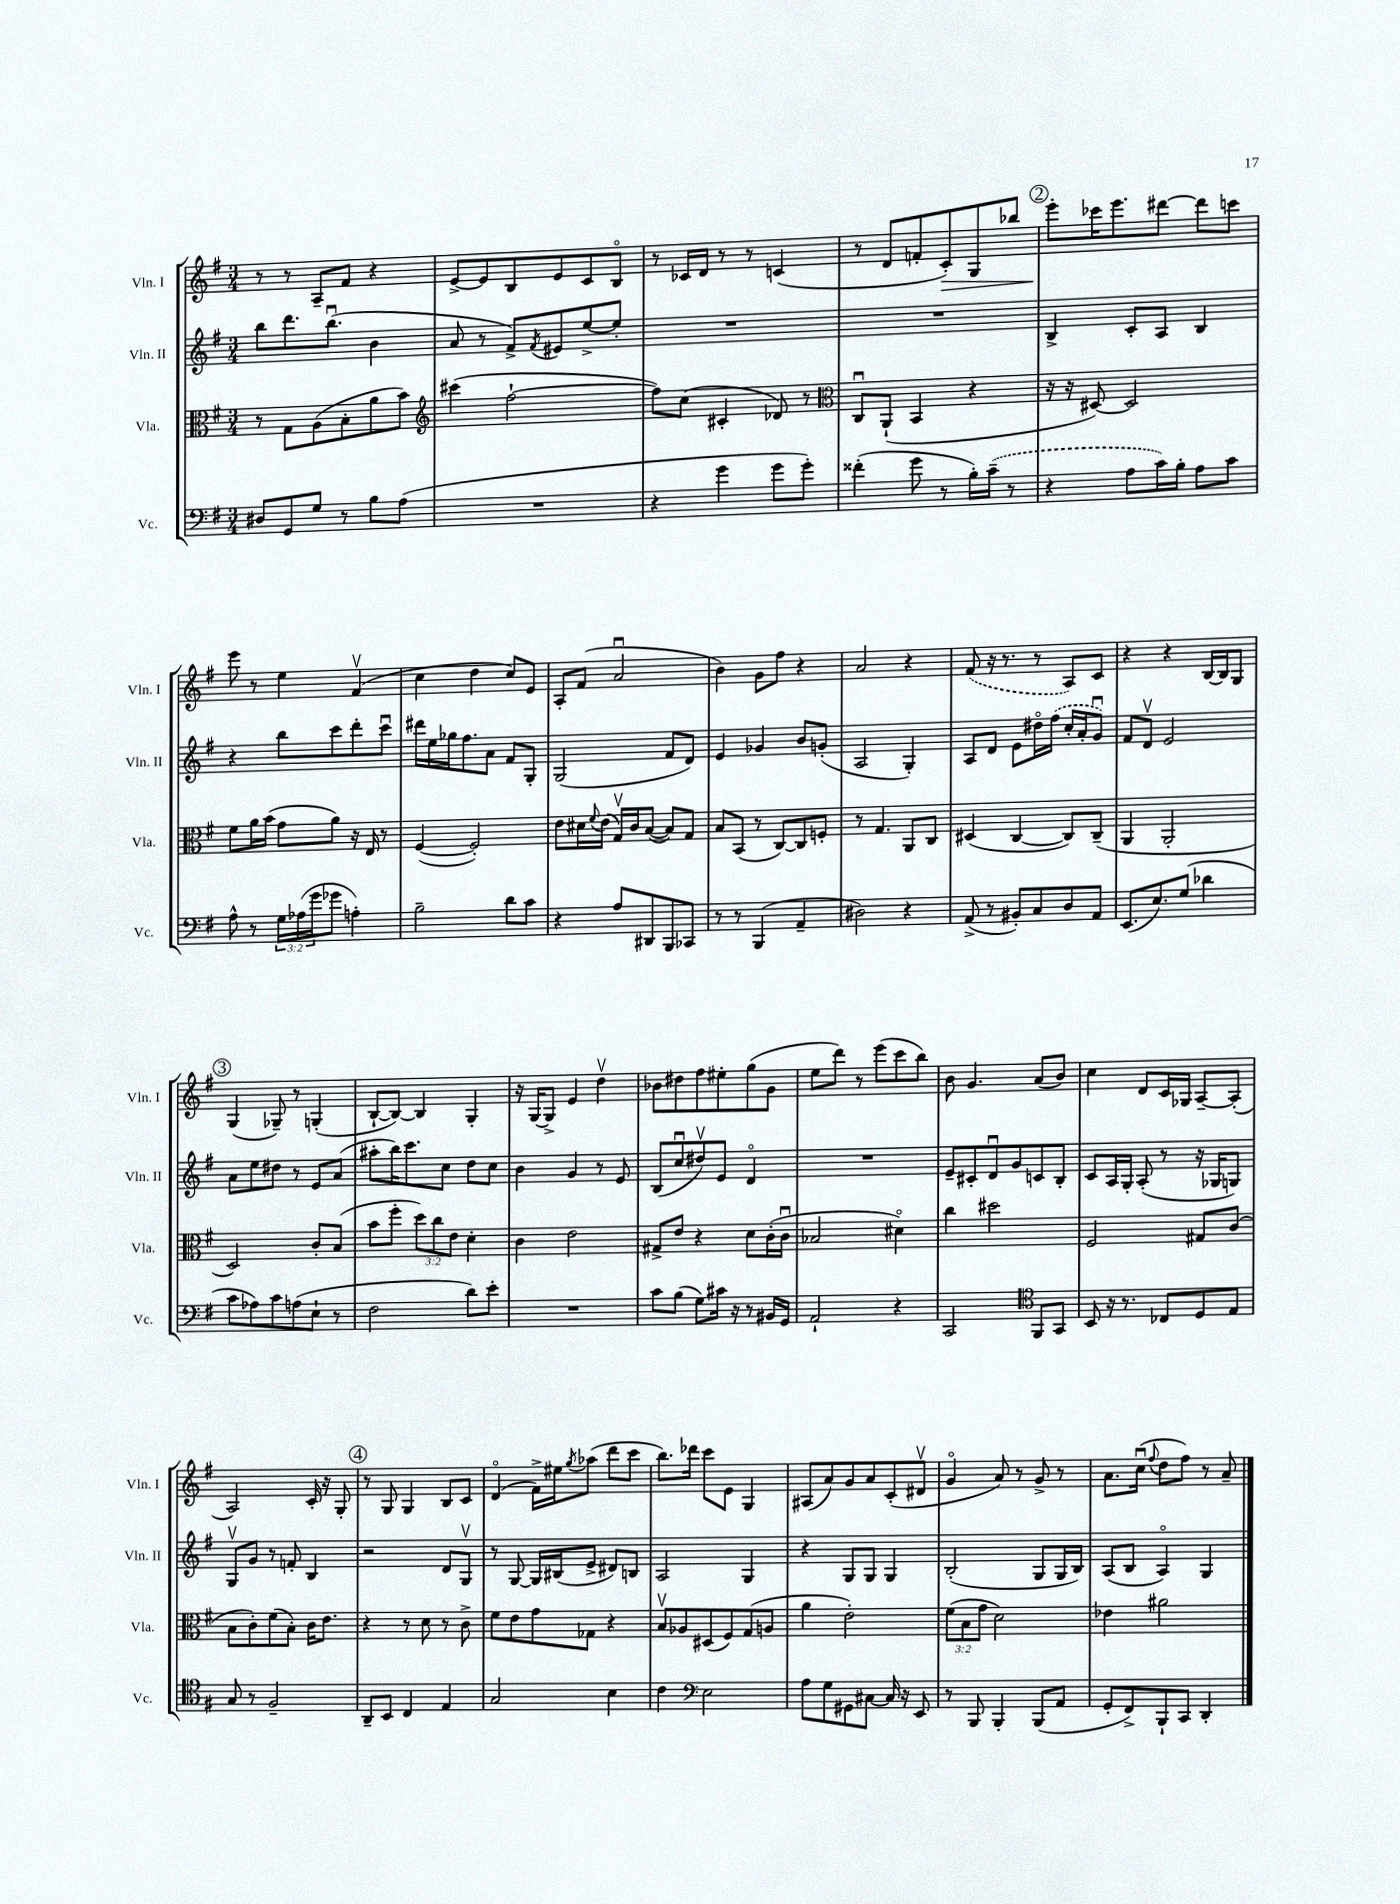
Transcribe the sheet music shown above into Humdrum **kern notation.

**kern	**kern	**kern	**kern	**dynam
*part4	*part3	*part2	*part1	*part1
*staff4	*staff3	*staff2	*staff1	*staff1
*I"Vc.	*I"Vla.	*I"Vln. II	*I"Vln. I	*
*I'Vc.	*I'Vla.	*I'Vln. II	*I'Vln. I	*
*clefF4	*clefC3	*clefG2	*clefG2	*
*k[f#]	*k[f#]	*k[f#]	*k[f#]	*
*M3/4	*M3/4	*M3/4	*M3/4	*
=9	=9	=9	=9	=9
8D#X/L	8r	8bb\L	8r	.
8GG/	8G\L	8.ddd\	8r	.
8G/J	(8A\	.	8A~/L	.
.	.	(8.bbu\J	.	.
8r	8B'\	.	8f#/J	.
8B\L	8a\	4b\	4r	.
(8A\J	8b\J)	.	.	.
=10	=10	=10	=10	=10
*	*clefG2	*	*	*
2.r	(4ccc#X\	8a/	[8e^/L	.
.	.	8r	8e/]	.
.	[2ff#`\	8f#^/L)	8B/	.
.	.	8qf#/	.	.
.	.	8e#X/	8e/	.
.	.	[8ee^/	8c/	.
.	.	8ee'/J]	8B/J	.
=11	=11	=11	=11	=11
4r	8ff#\L])	2.r	8r	.
.	(8cc\J	.	16c-X/LL	.
.	.	.	16d/JJ	.
4g\	4c#X'/	.	8r	.
.	.	.	8r	.
8g\L	8d-X/)	.	(4cn/	.
8g'\J)	8r	.	.	.
=12	=12	=12	=12	=12
*	*clefC3	*	*	*
(4f##X'\	8Cu/L	2.r	8r	.
.	(8AA`/J	.	8d/L	.
8g\	4BB/	.	8fn'/	.
!	!	!	!	!LO:HP:b
8r	.	.	8c'/)	>
16B'\LL)	4r	.	8G/	.
(16c~\JJ	.	.	.	.
8r	.	.	8bb-X/J	.
!!LO:REH:place=s1:t=2
=13	=13	=13	=13	=13
4r	16r	4B^/	8eee'\L	.
.	16r	.	.	.
.	[8D#X/)	.	16ccc-X\K	]
.	.	.	8.eee\	.
8A\L	2D#/]	8c'/L	.	.
16c\L)	.	8A/J	[8ddd#X\J	.
16B'\JJ	.	.	.	.
8A\L	.	4B/	8ddd#\L]	.
8c\J	.	.	8cccn\J	.
!!LO:LB:g=z
=14	=14	=14	=14	=14
8A^^\	8f#\L	4r	8eee\	.
8r	16a\L	.	8r	.
.	(16b\JJ	.	.	.
24G\LL	8g\L	8bb\L	4ee\	.
(24A-X\	.	.	.	.
24g\J	.	.	.	.
8g-X\J	8a\J)	8ccc\	.	.
4An'\)	16r	8ddd'\	(4f#v/	.
.	16E/	.	.	.
.	8r	8cccu\J	.	.
=15	=15	=15	=15	=15
2B~\	([4F#/	16ddd#X\LL	4cc\	.
.	.	16ee\	.	.
.	.	16gg-X\J	.	.
.	.	8.ff#\	.	.
.	2F#'/])	.	4dd\	.
.	.	8a\J	.	.
8d\L	.	8f#/L	8cc/L)	.
8c\J	.	8G'/J	8e/J	.
=16	=16	=16	=16	=16
4r	8e\L	(2G/	8A'/L	.
.	16d#X\L	.	(8f#/J	.
.	8qqf#/	.	.	.
.	(16e\JJ	.	.	.
8A/L	16Gv/LL)	.	2au/	.
.	16c/J	.	.	.
8DD#X/	([8B/J	.	.	.
8BBB/	8B/L])	8f#/L	.	.
8CC-X/J	8G/J	8d/J)	.	.
=17	=17	=17	=17	=17
8r	8B/L	4e/	4b\)	.
8r	(8BB/J	.	.	.
(4BBB/	8r	4g-X/	8g\L	.
.	[8C/L)	.	8ff#\J	.
4AA~/	8C/]	8b/L	4r	.
.	8Fn'/J	(8gn'/J	.	.
=18	=18	=18	=18	=18
2D#X\)	8r	2A/	2a/	.
.	4.G/	.	.	.
4r	8AA/L	4G'/)	4r	.
.	8C/J	.	.	.
=19	=19	=19	=19	=19
(8AA^/	(4D#X/	8A/L	(8f#/	.
8r	.	8d/J	16r	.
.	.	.	8.r	.
8BB#X'/L)	[4C/	8e\L	.	.
8C/	.	16dd#X\L	8r	.
.	.	(16ff#\JJ	.	.
8D/	8C/L])	16cc'/LL	8A/L)	.
.	.	16a'/J	.	.
8AA/J	(8C~/J	8gu/J)	8c/J	.
=20	=20	=20	=20	=20
(8.EE/L	4AA/	8f#/L	4r	.
.	.	8dv/J	.	.
8.E/)	.	.	.	.
.	2AA'/	2e/	4r	.
(8G/J	.	.	.	.
4d-X\	.	.	[16B/LL	.
.	.	.	16B/J]	.
.	.	.	8G/J	.
!!LO:LB:g=z
!!LO:REH:place=s1:t=3
=21	=21	=21	=21	=21
8c\L	2D/)	8a\L	(4G/	.
8A-X\)	.	8ee\	.	.
8c\	.	8dd#X\J	8G-X~/)	.
(8An\	.	8r	8r	.
8E`\J	8c'/L	8e/L	(4Gn'/	.
8r	(8B/J	(8a/J	.	.
=22	=22	=22	=22	=22
2F#\	8b\L	8aa#X'\L	[8B`/L	.
.	8ff#'\J	16bb\K)	8B/J_)	.
.	.	8.ccc\	.	.
.	12dd\L)	.	4B/]	.
.	12cc\	.	.	.
.	.	8cc\J	.	.
.	12e\J	.	.	.
8d\L)	4d'\	8dd\L	4G'/	.
8e'\J	.	8cc\J	.	.
=23	=23	=23	=23	=23
2.r	4c\	4b\	16r	.
.	.	.	[16G/KL	.
.	.	.	8G^/J]	.
.	2e\	4g/	4e/	.
.	.	8r	4ddv\	.
.	.	8e/	.	.
=24	=24	=24	=24	=24
8c\L	8G#X^/L	(8B/L	8b-X\L	.
(8B\J	8e/J	8ccu/	8dd#X\	.
8G\L)	4r	8dd#Xv/)	8ff#\	.
16c#X\Jk	.	8e/J	8ee#X'\	.
16r	.	.	.	.
8r	8d\L	4d/	(8gg\	.
16BB#X/LL	(16c'\L	.	8g\J	.
16GG/JJ	16cu\JJ	.	.	.
=25	=25	=25	=25	=25
2AA`/	2B-X/	2.r	8ee\L	.
.	.	.	8ddd\J)	.
.	.	.	8r	.
.	.	.	(8eee\L	.
4r	4d#X\)	.	8ccc\	.
.	.	.	8bb\J)	.
=26	=26	=26	=26	=26
2CC/	4cc\	8e~/L	8b\	.
.	.	8c#X'/	4.g/	.
.	2dd#X\	8du/	.	.
.	.	8g/	.	.
*clefC4	*	*	*	*
8FF#/L	.	8cn/	(8a/L	.
8GG/J	.	8B'/J	8b/J)	.
=27	=27	=27	=27	=27
8BB/	2F#/	8c/L	4cc\	.
16r	.	16A/L	.	.
8.r	.	16G'/JJ	.	.
.	.	(8A'/	8d/L	.
8C-X/L	.	8r	16c/L	.
.	.	.	16G-X/JJ	.
8D/	8G#X/L	16r	[8A~/L	.
.	.	16G-X/KL	.	.
8E/J	(8c/J	8Gn/J)	(8A'/J]	.
!!LO:LB:g=z
=28	=28	=28	=28	=28
8G/	8B\L	8Gv/L	2A/)	.
8r	8c'\)	8g/J	.	.
2F#~/	(8f#\	8r	.	.
.	8B'\J)	8fn'/	.	.
.	16c\KL	4B/	16c'/	.
.	8.e\J	.	16r	.
.	.	.	8G'/	.
!!LO:REH:place=s1:t=4
=29	=29	=29	=29	=29
8AA~/L	4r	2r	8r	.
8BB/J	.	.	8G/	.
4C/	8r	.	4G/	.
.	8d\	.	.	.
4E/	8r	8d/L	8B/L	.
.	8c^\	8Gv/J	8c/J	.
=30	=30	=30	=30	=30
2G/	8f#\L	8r	(4d/	.
.	8e\	[8G/	.	.
.	8g\	16G/LL]	16f#^\LL)	.
.	.	(16B#X/J	16ee#X\J	.
.	.	.	8qgg/	.
.	8G-X\J	8e^/J	(8aa-X\J	.
4B\	4r	8d#X/L)	8ddd\L	.
.	.	8Bn/J	8ccc\J	.
=31	=31	=31	=31	=31
4c\	8Bv/L	2A/	8.bb\L)	.
.	8A-X/	.	.	.
.	.	.	16ddd-X\Jk	.
*clefF4	*	*	*	*
2E\	(8D#X/	.	8ccc\L	.
.	8F#/)	.	8e\J	.
.	(8G/	4G/	4G/	.
.	8An/J	.	.	.
=32	=32	=32	=32	=32
8A\L	4a\	4r	(8A#X/L	.
8G\	.	.	8a/)	.
8GG#X\	2e'\)	8G/L	8g/	.
[8C#X\J	.	8G/J	8a/	.
16C#/]	.	4G/	(8c'/	.
16r	.	.	.	.
8EE/	.	.	8d#Xv/J	.
=33	=33	=33	=33	=33
8r	(12f#\L	(2B'/	4g/	.
.	12B\	.	.	.
8BBB/	.	.	.	.
.	12g\J	.	.	.
4BBB'/	2d\)	.	8a/)	.
.	.	.	8r	.
(8BBB/L	.	8G/L	8g^/	.
8AA/J	.	16G/L	8r	.
.	.	16B/JJ)	.	.
=34	=34	=34	=34	=34
8GG'/L	4e-X\	(8A/L	8.a\L	.
8FF#^/)	.	8B/J	.	.
.	.	.	(16ccu\Jk	.
.	.	.	8qqff#/	.
8BBB`/	2a#X\	4A/)	8dd\L	.
8CC/J	.	.	8ff#\J)	.
4DD'/	.	4G/	8r	.
.	.	.	8a~/	.
==	==	==	==	==
*-	*-	*-	*-	*-
